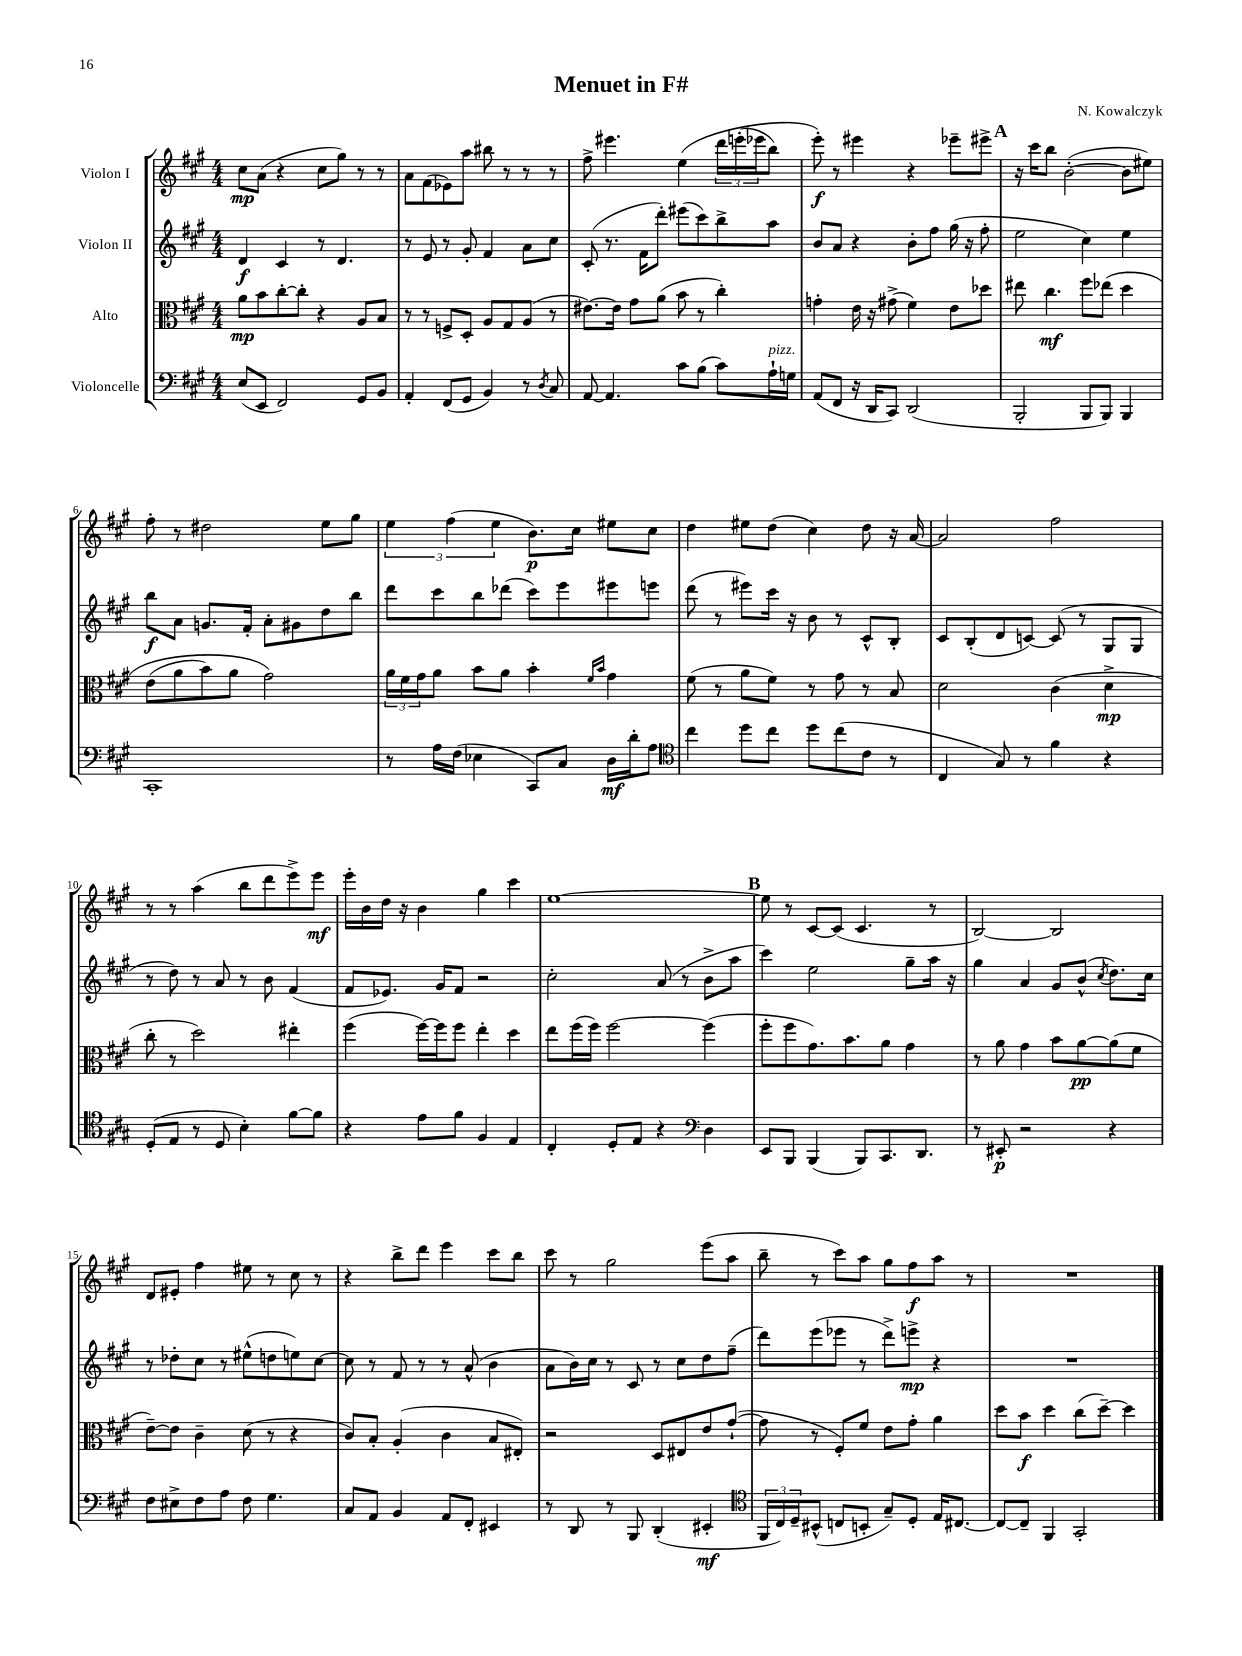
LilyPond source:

\header { title = "Menuet in F#" composer = "N. Kowalczyk" }
<<
\new StaffGroup <<
\new Staff = "s0" \with { instrumentName = "Violon I" } {
    \clef treble \key a \major \numericTimeSignature \time 4/4
    cis''8\mp a'8( r4 cis''8 gis''8) r8 r8 |
    a'8 fis'8( ees'8) a''8 bis''8 r8 r8 r8 |
    fis''8-> eis'''4. e''4\( \tuplet 3/2 { d'''16 e'''16-.( ees'''16 } b''8) |
    e'''8-.\f\) r8 eis'''4 r4 ees'''8-- eis'''8-> |
    \mark \markup { \bold "A" } r16 cis'''16 b''8 b'2~-.( b'8 eis''8) |
    fis''8-. r8 dis''2 e''8 gis''8 |
    \tuplet 3/2 { e''4 fis''4( e''4 } b'8.\p) cis''16 eis''8 cis''8 |
    d''4 eis''8 d''8( cis''4) d''8 r16 a'16~ |
    a'2 fis''2 |
    r8 r8 a''4( b''8 d'''8 e'''8->) e'''8\mf |
    e'''16-. b'16 d''16 r16 b'4 gis''4 cis'''4 |
    e''1~ |
    \mark \markup { \bold "B" } e''8 r8 cis'8~ cis'8( cis'4. r8 |
    b2~) b2 |
    d'8 eis'8-. fis''4 eis''8 r8 cis''8 r8 |
    r4 b''8-> d'''8 e'''4 cis'''8 b''8 |
    cis'''8 r8 gis''2 e'''8( a''8 |
    b''8-- r8 cis'''8) a''8 gis''8 fis''8\f a''8 r8 |
    R1 \bar "|." |
}
\new Staff = "s1" \with { instrumentName = "Violon II" } {
    \clef treble \key a \major \numericTimeSignature \time 4/4
    d'4\f cis'4 r8 d'4. |
    r8 e'8 r8 gis'8-. fis'4 a'8 cis''8 |
    cis'8-.( r8. fis'16 d'''8-.) eis'''8( cis'''8) b''8-> a''8 |
    b'8 a'8 r4 b'8-. fis''8 gis''16( r16 fis''8-. |
    \mark \markup { \bold "A" } e''2 cis''4) e''4 |
    b''8\f a'8 g'8. fis'16-. a'8-. gis'8 d''8 b''8 |
    d'''8 cis'''8 b''8 des'''8( cis'''8) e'''8 eis'''8 e'''8 |
    d'''8( r8 eis'''8) cis'''16 r16 b'8 r8 cis'8-^ b8-. |
    cis'8 b8-.( d'8 c'8~) c'8( r8 gis8 gis8 |
    r8 d''8) r8 a'8 r8 b'8 fis'4( |
    fis'8 ees'8.) gis'16 fis'8 r2 |
    cis''2-. a'8( r8 b'8-> a''8 |
    \mark \markup { \bold "B" } cis'''4) e''2 gis''8-- a''16 r16 |
    gis''4 a'4 gis'8 b'8-^( \acciaccatura { cis''8 } d''8.) cis''16 |
    r8 des''8-. cis''8 r8 eis''8-^( d''8 e''8) cis''8~ |
    cis''8 r8 fis'8 r8 r8 a'8-^( b'4 |
    a'8 b'16) cis''16 r8 cis'8 r8 cis''8 d''8 fis''8--( |
    d'''8) e'''8( ees'''8 r8 d'''8->) e'''8->\mp r4 |
    R1 \bar "|." |
}
\new Staff = "s2" \with { instrumentName = "Alto" } {
    \clef alto \key a \major \numericTimeSignature \time 4/4
    a'8\mp b'8 cis''8~-. cis''8-. r4 a8 b8 |
    r8 r8 f8-> d8-. a8 gis8 a8( r8 |
    eis'8.~) eis'16 gis'8 a'8( b'8 r8 cis''4-.) |
    g'4-. e'16 r16 gis'8->( fis'4) e'8 des''8 |
    \mark \markup { \bold "A" } eis''8 cis''4.\mf fis''8 ees''8\( d''4 |
    e'8( a'8 b'8) a'8 gis'2\) |
    \tuplet 3/2 { a'16 fis'16 gis'16 } a'8 b'8 a'8 b'4-. \grace { fis'16 b'16 } gis'4 |
    fis'8( r8 a'8 fis'8) r8 gis'8 r8 b8 |
    d'2 cis'4( d'4->\mp |
    cis''8-. r8 d''2) eis''4-. |
    fis''4( fis''16~) fis''16 fis''8 e''4-. d''4 |
    e''8 fis''16( fis''16) fis''2~ fis''4( |
    \mark \markup { \bold "B" } fis''8-. fis''8 gis'8.) b'8. a'8 gis'4 |
    r8 a'8 gis'4 b'8 a'8~\pp a'8( fis'8 |
    e'8~--) e'8 cis'4-- d'8( r8 r4 |
    cis'8) b8-. a4-.( cis'4 b8 eis8-.) |
    r2 d8 eis8 e'8 gis'8~-!( |
    gis'8 r8 fis8-.) fis'8 e'8 gis'8-. a'4 |
    d''8 b'8\f d''4 cis''8( d''8~--) d''4 \bar "|." |
}
\new Staff = "s3" \with { instrumentName = "Violoncelle" } {
    \clef bass \key a \major \numericTimeSignature \time 4/4
    e8( e,8 fis,2) gis,8 b,8 |
    a,4-. fis,8( gis,8 b,4) r8 \acciaccatura { d8 } cis8 |
    a,8~ a,4. cis'8 b8( cis'8) a16-!^\markup { \italic "pizz." } g16 |
    a,8( fis,8 r16 d,16 cis,8) d,2( |
    \mark \markup { \bold "A" } b,,2-. b,,8 b,,8) b,,4 |
    cis,1-. |
    r8 a16 fis16( ees4 cis,8) cis8 d16\mf d'16-. a8 |
    \clef tenor cis''4 d''8 cis''8 d''8 cis''8( cis'8 r8 |
    cis4 gis8) r8 fis'4 r4 |
    d8-.( e8 r8 d8 b4-.) fis'8~ fis'8 |
    r4 e'8 fis'8 fis4 e4 |
    cis4-. d8-. e8 r4 \clef bass d4 |
    \mark \markup { \bold "B" } e,8 b,,8 b,,4( b,,8) cis,8. d,8. |
    r8 eis,8-.\p r2 r4 |
    fis8 eis8-> fis8 a8 fis8 gis4. |
    cis8 a,8 b,4 a,8 fis,8-. eis,4 |
    r8 d,8 r8 b,,8 d,4-.( eis,4-.\mf |
    \clef tenor \tuplet 3/2 { fis,16 cis16) d16-- } bis,8-^( c8 b,8-. gis8--) d8-. e16 cis8.~ |
    cis8~ cis8-- fis,4 gis,2-. \bar "|." |
}
>>
>>
